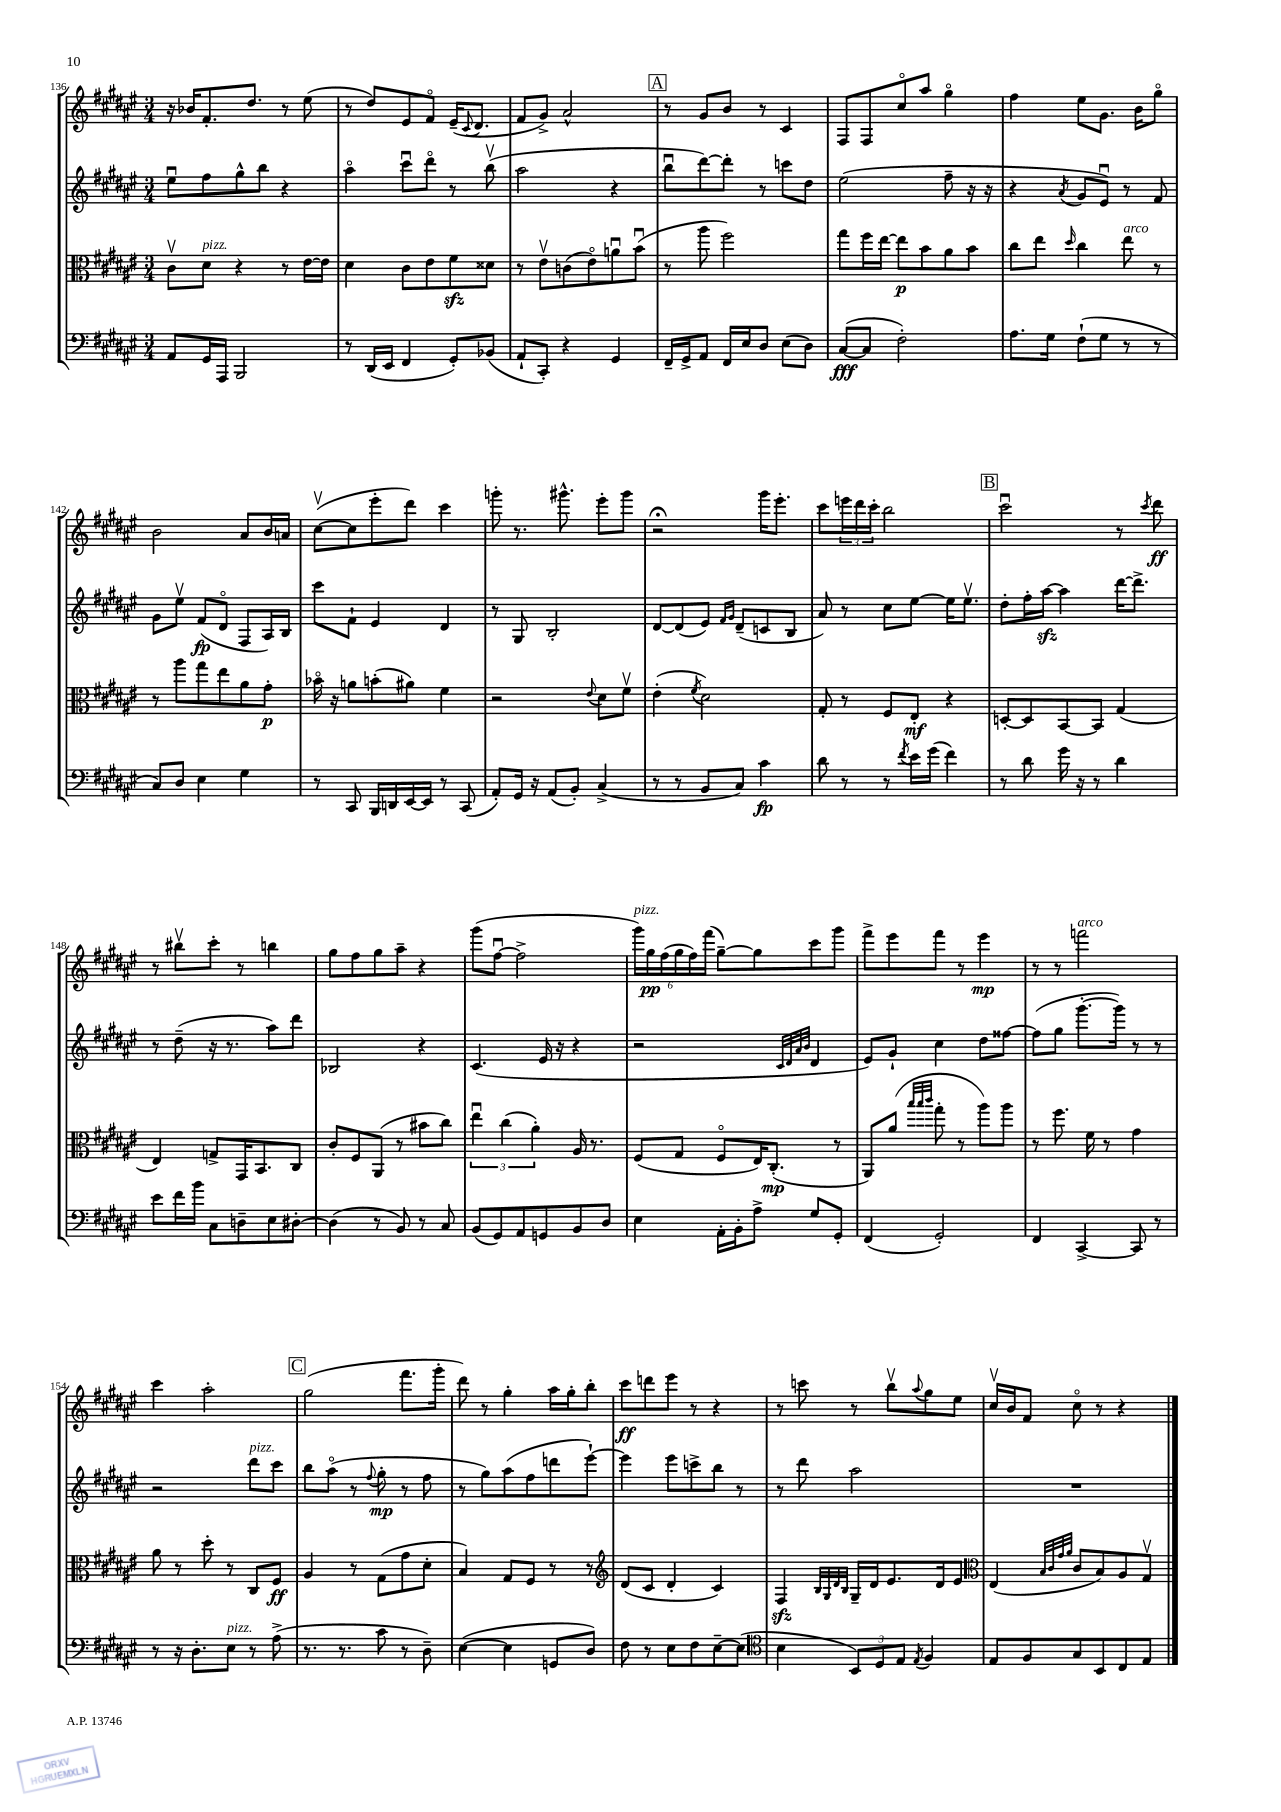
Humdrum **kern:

**kern	**dynam	**kern	**dynam	**kern	**dynam	**kern	**dynam
*part4	*part4	*part3	*part3	*part2	*part2	*part1	*part1
*staff4	*staff4	*staff3	*staff3	*staff2	*staff2	*staff1	*staff1
*clefF4	*	*clefC3	*	*clefG2	*	*clefG2	*
*k[f#c#g#d#a#e#]	*	*k[f#c#g#d#a#e#]	*	*k[f#c#g#d#a#e#]	*	*k[f#c#g#d#a#e#]	*
*M3/4	*	*M3/4	*	*M3/4	*	*M3/4	*
=136	=136	=136	=136	=136	=136	=136	=136
8AA#/L	.	8c#v\L	.	8ee#u\L	.	16r	.
.	.	.	.	.	.	16b-X/KL	.
!	!	!LO:TX:a:i:t=pizz.	!	!	!	!	!
16GG#/L	.	8d#\J	.	8ff#\	.	8.f#'/	.
16AAA#/JJ	.	.	.	.	.	.	.
2BBB/	.	4r	.	8gg#^^\	.	.	.
.	.	.	.	.	.	8.dd#/J	.
.	.	.	.	8bb\J	.	.	.
.	.	8r	.	4r	.	8r	.
.	.	[16e#\LL	.	.	.	(8ee#\	.
.	.	16e#\JJ]	.	.	.	.	.
=137	=137	=137	=137	=137	=137	=137	=137
8r	.	4d#\	.	4aa#\	.	8r	.
(16DD#/LL	.	.	.	.	.	8dd#/L)	.
16EE#/JJ	.	.	.	.	.	.	.
4FF#/	.	8c#\L	.	8ccc#u\L	.	8e#/	.
.	.	8e#\	.	8ddd#\J	.	8f#/J	.
8GG#'/L)	.	8f#zz\	.	8r	.	(16e#~/KL	.
.	.	.	.	.	.	8qqc#/	.
.	.	.	.	.	.	8.d#/J	.
(8BB-X/J	.	8d##X\J	.	(8bbv\	.	.	.
=138	=138	=138	=138	=138	=138	=138	=138
8AA#`/L	.	8r	.	2aa#\	.	8f#/L	.
8CC#'/J)	.	8e#v\L	.	.	.	8g#^/J)	.
4r	.	(8cn\	.	.	.	2a#^^/	.
.	.	8e#\)	.	.	.	.	.
4GG#/	.	8anu\	.	4r	.	.	.
.	.	(8bu\J	.	.	.	.	.
!!LO:REH:place=s1:t=A
=139	=139	=139	=139	=139	=139	=139	=139
16FF#~/LL	.	8r	.	8bbu\L	.	8r	.
16GG#^/J	.	.	.	.	.	.	.
8AA#/J	.	8aa#\	.	[8ddd#\)	.	8g#/L	.
16FF#/LL	.	2ff#\)	.	8ddd#'\J]	.	8b/J	.
16E#/J	.	.	.	.	.	.	.
8D#/J	.	.	.	8r	.	8r	.
(8E#\L	.	.	.	8cccn\L	.	4c#/	.
8D#\J)	.	.	.	8dd#\J	.	.	.
=140	=140	=140	=140	=140	=140	=140	=140
([8C#/L	fff	8gg#\L	.	(2ee#\	.	8F#/L	.
8C#/J]	.	16ff#\L	.	.	.	8F#/	.
.	.	[16ee#\JJ	.	.	.	.	.
2F#'\)	.	8ee#\L]	p	.	.	8cc#/	.
.	.	8b\	.	.	.	8aa#/J	.
.	.	8a#\	.	8ff#~\	.	4gg#\	.
.	.	8b\J	.	16r	.	.	.
.	.	.	.	16r	.	.	.
=141	=141	=141	=141	=141	=141	=141	=141
8.A#\L	.	8cc#\L	.	4r	.	4ff#\	.
.	.	8ee#\J	.	.	.	.	.
16G#\Jk	.	.	.	.	.	.	.
.	.	16qqdd#/	.	8qa#/	.	.	.
(8F#`\L	.	4cc#\	.	8g#/L	.	8ee#\L	.
8G#\J	.	.	.	8e#u/J)	.	8.g#\J	.
!	!	!LO:TX:a:i:t=arco	!	!	!	!	!
8r	.	8ee#\	.	8r	.	.	.
.	.	.	.	.	.	16b\KL	.
8r	.	8r	.	8f#/	.	8gg#\J	.
!!LO:LB:g=z
=142	=142	=142	=142	=142	=142	=142	=142
8C#/L)	.	8r	.	8g#\L	.	2b\	.
8D#/J	.	8aa#\L	.	8ee#v\J	.	.	.
4E#\	.	8gg#\	.	(8f#/L	fp	.	.
.	.	8ee#\	.	8d#/J	.	.	.
4G#\	.	8a#\	.	8F#/L	.	8a#/L	.
.	.	8g#'\J	p	16A#/L)	.	16b/L	.
.	.	.	.	16B/JJ	.	16an/JJ	.
=143	=143	=143	=143	=143	=143	=143	=143
8r	.	16b-X\	.	8ccc#\L	.	([8cc#v\L	.
.	.	16r	.	.	.	.	.
8CC#/	.	8an\L	.	8f#`\J	.	8cc#\]	.
16BBB/LL	.	(8bn'\	.	4e#/	.	8eee#'\	.
16DDn/	.	.	.	.	.	.	.
[16EE#/	.	8a#X\J)	.	.	.	8ddd#\J)	.
16EE#/JJ]	.	.	.	.	.	.	.
8r	.	4f#\	.	4d#/	.	4ccc#\	.
(8CC#/	.	.	.	.	.	.	.
=144	=144	=144	=144	=144	=144	=144	=144
8AA#'/L)	.	2r	.	8r	.	8gggn'\	.
16GG#/Jk	.	.	.	8G#/	.	8.r	.
16r	.	.	.	.	.	.	.
(8AA#/L	.	.	.	2B'/	.	.	.
.	.	.	.	.	.	8.ggg#X^^\	.
8BB'/J)	.	.	.	.	.	.	.
.	.	8qqe#/	.	.	.	.	.
(4C#^/	.	8d#\L	.	.	.	8eee#'\L	.
.	.	8f#v\J	.	.	.	8ggg#\J	.
=145	=145	=145	=145	=145	=145	=145	=145
8r	.	(4e#'\	.	[8d#/L	.	2r;<	.
8r	.	.	.	(8d#/]	.	.	.
.	.	8qf#/	.	.	.	.	.
8BB/L	.	2d#\)	.	8e#/J)	.	.	.
.	.	.	.	16qqf#/LL	.	.	.
.	.	.	.	16qqg#/JJ	.	.	.
8C#/J)	.	.	.	(8d#~/L	.	.	.
4c#\	fp	.	.	8cn/	.	16ggg#\KL	.
.	.	.	.	.	.	8.eee#'\J	.
.	.	.	.	8B/J	.	.	.
=146	=146	=146	=146	=146	=146	=146	=146
8d#\	.	8G#'/	.	8a#/)	.	8ccc#\L	.
8r	.	8r	.	8r	.	24eeen\L	.
.	.	.	.	.	.	24ddd#\	.
.	.	.	.	.	.	24ccc#'\JJ	.
8r	.	8F#/L	.	8cc#\L	.	2bb\	.
8qf#/	.	.	.	.	.	.	.
16e#\LL	.	8E#'/J	mf	[8ee#\J	.	.	.
(16g#\JJ	.	.	.	.	.	.	.
4f#\)	.	4r	.	16ee#\KL]	.	.	.
.	.	.	.	8.ee#v\J	.	.	.
!!LO:REH:place=s1:t=B
=147	=147	=147	=147	=147	=147	=147	=147
8r	.	[8Dn'/L	.	8dd#'\L	.	2ccc#u\	.
8d#\	.	8D/]	.	16ff#'\L	.	.	.
.	.	.	.	[16aa#zz\JJ	.	.	.
16g#\	.	[8BB/	.	4aa#\]	.	.	.
16r	.	.	.	.	.	.	.
8r	.	8BB/J]	.	.	.	.	.
4d#\	.	(4G#/	.	[16ddd#\KL	.	8r	.
.	.	.	.	8.ddd#^\J]	.	.	.
.	.	.	.	.	.	8qccc#/	.
.	.	.	.	.	.	8ddd#\	ff
!!LO:LB:g=z
=148	=148	=148	=148	=148	=148	=148	=148
8e#\L	.	4E#/)	.	8r	.	8r	.
16f#\L	.	.	.	(8dd#~\	.	8bb#Xv\L	.
16b\JJ	.	.	.	.	.	.	.
8C#\L	.	8Gn^/L	.	16r	.	8ccc#'\J	.
.	.	.	.	8.r	.	.	.
8Dn~\	.	16GG#/K	.	.	.	8r	.
.	.	8.BB/	.	.	.	.	.
8E#\	.	.	.	8aa#\L)	.	4bbn\	.
[8D#X'\J	.	8C#/J	.	8ddd#\J	.	.	.
=149	=149	=149	=149	=149	=149	=149	=149
(4D#\]	.	8c#'/L	.	2B-X/	.	8gg#\L	.
.	.	8F#/	.	.	.	8ff#\	.
8r	.	(8AA#/J	.	.	.	8gg#\	.
8BB/)	.	8r	.	.	.	8aa#~\J	.
8r	.	8b#X\L	.	4r	.	4r	.
8C#/	.	8cc#\J)	.	.	.	.	.
=150	=150	=150	=150	=150	=150	=150	=150
(8BB/L	.	6ee#u\	.	(4.c#/	.	(8ggg#\L	.
8GG#/)	.	.	.	.	.	[8ff#u\J	.
.	.	(6cc#\	.	.	.	.	.
8AA#/	.	.	.	.	.	2ff#^\]	.
.	.	6a#'\)	.	.	.	.	.
8GGn/	.	.	.	16e#/	.	.	.
.	.	.	.	16r	.	.	.
8BB/	.	16A#/	.	4r	.	.	.
.	.	8.r	.	.	.	.	.
8D#/J	.	.	.	.	.	.	.
=151	=151	=151	=151	=151	=151	=151	=151
!	!	!	!	!	!	!LO:TX:a:i:t=pizz.	!
4E#\	.	(8F#/L	.	2r	.	24ggg#\LL)	.
.	.	.	.	.	.	24gg#\	pp
.	.	.	.	.	.	(24ff#\	.
.	.	8G#/J	.	.	.	24gg#\	.
.	.	.	.	.	.	24ff#\)	.
.	.	.	.	.	.	(24fff#\JJ	.
16AA#'\LL	.	8F#/L	.	.	.	[8gg#~\L)	.
16BB'\J	.	.	.	.	.	.	.
8A#^\J	.	16E#/K)	.	.	.	8gg#\]	.
.	.	(8.C#'/J	mp	.	.	.	.
.	.	.	.	32qqc#/LLL	.	.	.
.	.	.	.	32qqd#/	.	.	.
.	.	.	.	32qqa#/	.	.	.
.	.	.	.	32qqb/JJJ	.	.	.
8G#/L	.	.	.	4d#/	.	8ccc#\	.
8GG#'/J	.	8r	.	.	.	8ggg#\J	.
=152	=152	=152	=152	=152	=152	=152	=152
(4FF#/	.	8AA#/L)	.	8e#/L)	.	8fff#^\L	.
.	.	(8a#/J	.	8g#`/J	.	8eee#\	.
.	.	32qqbb/LLL	.	.	.	.	.
.	.	32qqbb/	.	.	.	.	.
.	.	32qqccc#/JJJ	.	.	.	.	.
2GG#'/)	.	8gg#'\	.	4cc#\	.	8fff#\J	.
.	.	8r	.	.	.	8r	.
.	.	8aa#\L)	.	8dd#\L	.	4eee#\	mp
.	.	8aa#\J	.	[8ff##X\J	.	.	.
=153	=153	=153	=153	=153	=153	=153	=153
4FF#/	.	8r	.	(8ff##\L]	.	8r	.
.	.	8.ff#\	.	8gg#\J	.	8r	.
!	!	!	!	!	!	!LO:TX:a:i:t=arco	!
[4CC#^/	.	.	.	[8.ggg#'\L	.	2fffn\	.
.	.	16f#\	.	.	.	.	.
.	.	8r	.	.	.	.	.
.	.	.	.	16ggg#\Jk])	.	.	.
8CC#/]	.	4g#\	.	8r	.	.	.
8r	.	.	.	8r	.	.	.
!!LO:LB:g=z
=154	=154	=154	=154	=154	=154	=154	=154
8r	.	8a#\	.	2r	.	4ccc#\	.
16r	.	8r	.	.	.	.	.
8.D#'\L	.	.	.	.	.	.	.
.	.	8dd#'\	.	.	.	2aa#'\	.
!LO:TX:a:i:t=pizz.	!	!	!	!	!	!	!
8E#\J	.	8r	.	.	.	.	.
!	!	!	!	!LO:TX:a:i:t=pizz.	!	!	!
8r	.	8C#/L	.	8ddd#\L	.	.	.
(8A#^\	.	8F#/J	ff	8ccc#\J	.	.	.
!!LO:REH:place=s1:t=C
=155	=155	=155	=155	=155	=155	=155	=155
8.r	.	4A#/	.	8bb\L	.	(2gg#\	.
.	.	.	.	(8aa#\J	.	.	.
8.r	.	.	.	.	.	.	.
.	.	8r	.	8r	.	.	.
.	.	.	.	8qqff#/	.	.	.
8c#\	.	(8G#\L	.	8gg#'\	mp	.	.
8r	.	8g#\	.	8r	.	8.fff#\L	.
8D#~\)	.	8d#'\J	.	8ff#\	.	.	.
.	.	.	.	.	.	16ggg#'\Jk	.
=156	=156	=156	=156	=156	=156	=156	=156
([4E#\	.	4B/)	.	8r	.	8ddd#\)	.
.	.	.	.	8gg#\L)	.	8r	.
4E#\]	.	8G#/L	.	(8aa#\	.	4gg#'\	.
.	.	8F#/J	.	8ff#\	.	.	.
8GGn/L	.	8r	.	8dddn\	.	16aa#\LL	.
.	.	.	.	.	.	16gg#'\J	.
8D#/J)	.	8r	.	[8eee#`\J)	.	8bb'\J	.
=157	=157	=157	=157	=157	=157	=157	=157
*	*	*clefG2	*	*	*	*	*
8F#\	.	(8d#/L	.	4eee#\]	.	8ccc#\L	ff
8r	.	8c#/J	.	.	.	8dddn\	.
8E#\L	.	4d#'/	.	8eee#\L	.	8eee#\J	.
8F#\	.	.	.	8cccn^\	.	8r	.
[8E#~\	.	4c#/)	.	8bb\J	.	4r	.
(8E#\J]	.	.	.	8r	.	.	.
=158	=158	=158	=158	=158	=158	=158	=158
*clefC4	*	*	*	*	*	*	*
4B\	.	4F#zz/	.	8r	.	8r	.
.	.	.	.	8ddd#\	.	8cccn\	.
.	.	32qqB/LLL	.	.	.	.	.
.	.	32qqG#/	.	.	.	.	.
.	.	32qqd#/	.	.	.	.	.
.	.	32qqB/JJJ	.	.	.	.	.
12BB/L)	.	16G#~/LL	.	2aa#\	.	8r	.
.	.	16d#/J	.	.	.	.	.
12D#/	.	.	.	.	.	.	.
.	.	8.e#/	.	.	.	8bbv\L	.
12E#/J	.	.	.	.	.	.	.
8qE#/	.	.	.	.	.	8qqaa#/	.
4F#/	.	.	.	.	.	8gg#\	.
.	.	16d#/k	.	.	.	.	.
.	.	8e#/J	.	.	.	8ee#\J	.
=159	=159	=159	=159	=159	=159	=159	=159
*	*	*clefC3	*	*	*	*	*
8E#/L	.	(4E#/	.	2.r	.	16cc#v/LL	.
.	.	.	.	.	.	16b/J	.
8F#/	.	.	.	.	.	8f#/J	.
.	.	32qqB/LLL	.	.	.	.	.
.	.	32qqc#/	.	.	.	.	.
.	.	32qqg#/	.	.	.	.	.
.	.	32qqa#/JJJ	.	.	.	.	.
8G#/	.	8c#/L	.	.	.	8cc#\	.
8BB/	.	8B/)	.	.	.	8r	.
8C#/	.	8A#/	.	.	.	4r	.
8E#/J	.	8G#v/J	.	.	.	.	.
==	==	==	==	==	==	==	==
*-	*-	*-	*-	*-	*-	*-	*-
